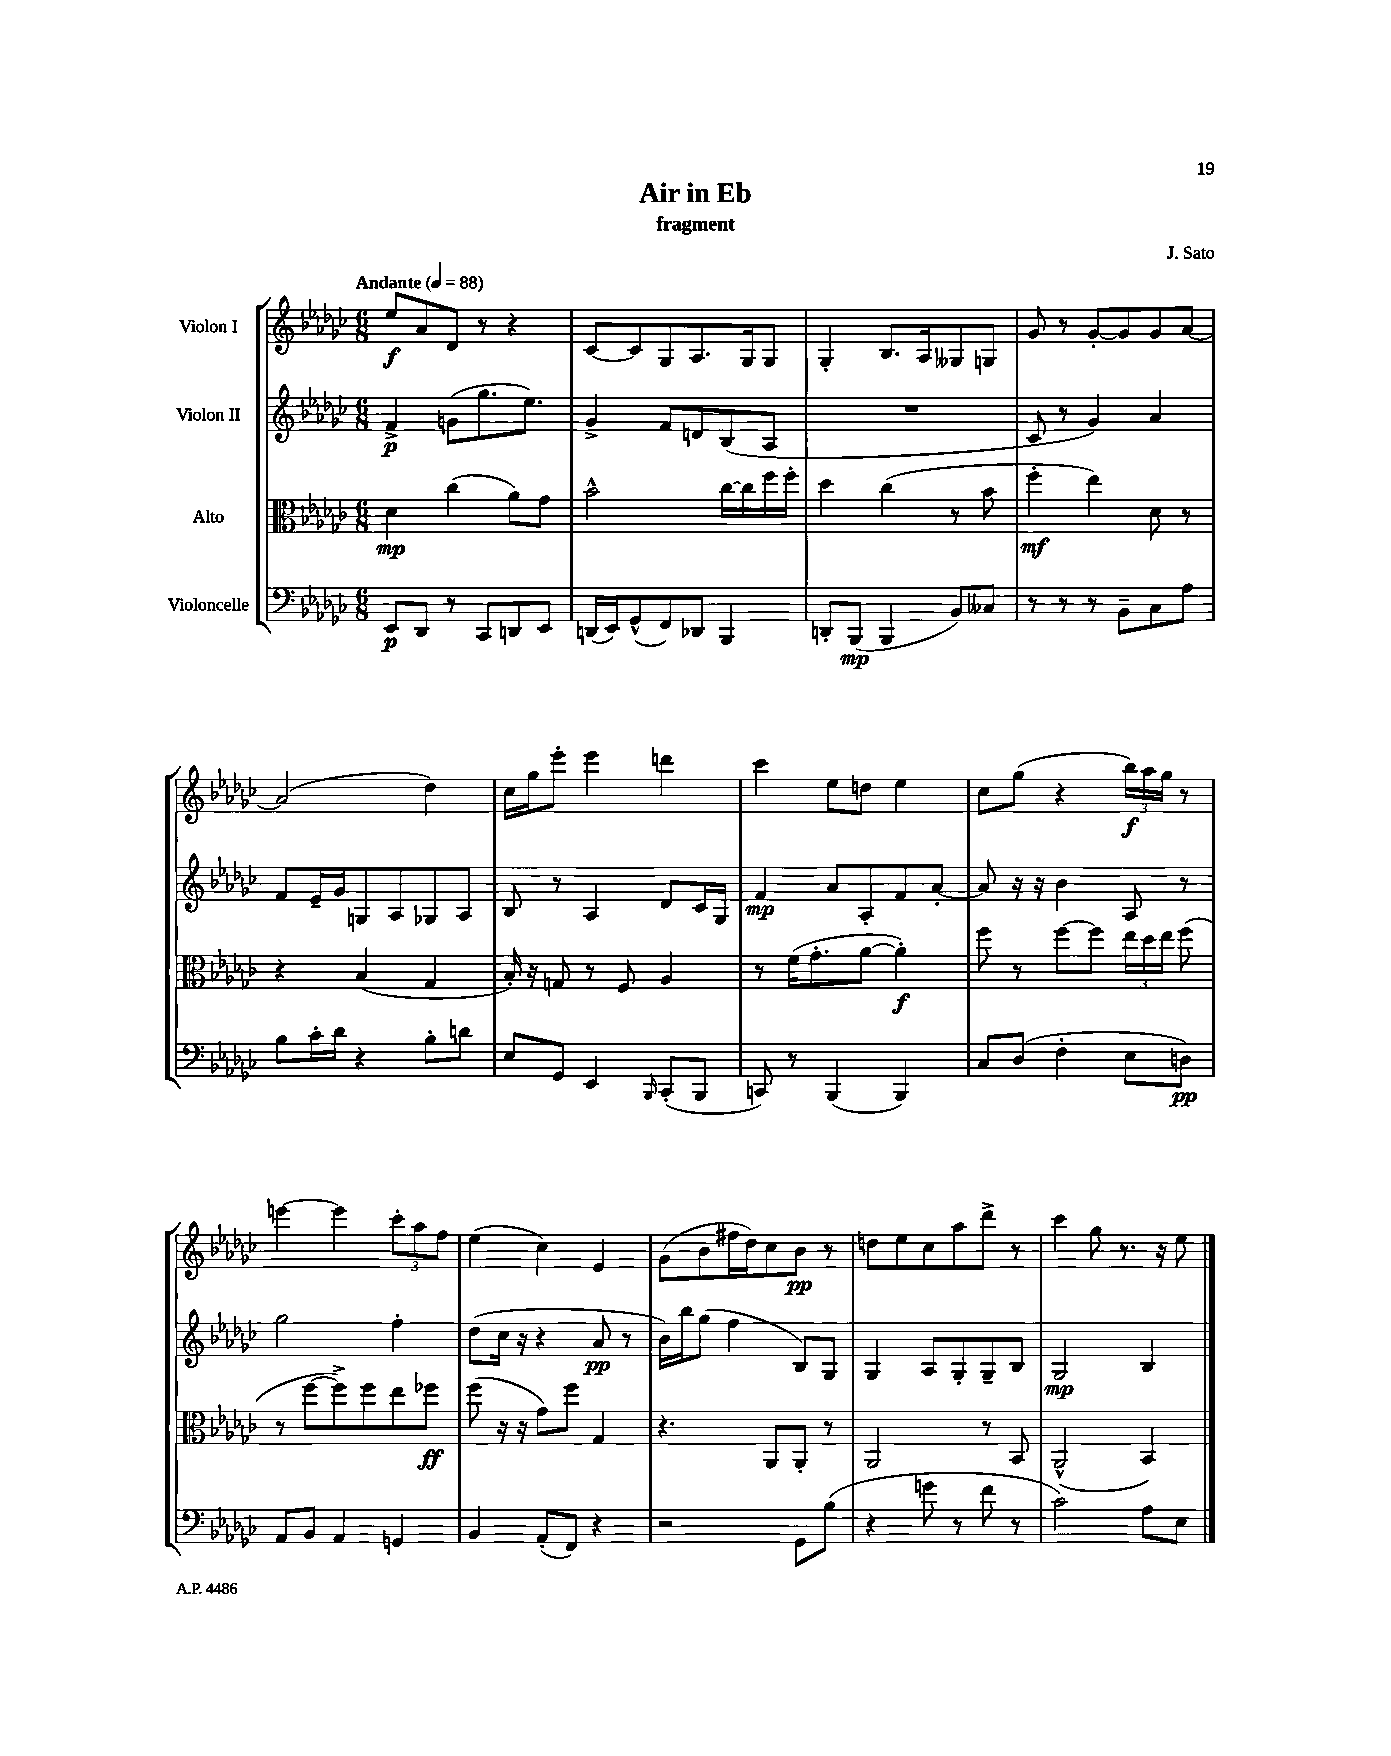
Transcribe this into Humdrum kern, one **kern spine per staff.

**kern	**kern	**kern	**kern
*staff4	*staff3	*staff2	*staff1
*clefF4	*clefC3	*clefG2	*clefG2
*k[b-e-a-d-g-c-]	*k[b-e-a-d-g-c-]	*k[b-e-a-d-g-c-]	*k[b-e-a-d-g-c-]
*M6/8	*M6/8	*M6/8	*M6/8
*MM88	*MM88	*MM88	*MM88
8EE-/L	4d-\	4f^/	8ee-/L
8DD-/J	.	.	8a-/
8r	(4cc-\	(8g\L	8d-/J
8CC-/L	.	8.gg-\	8r
8DD/	8a-\L)	.	4r
.	.	8.ee-\J)	.
8EE-/J	8g-\J	.	.
=	=	=	=
(16DD/LL	2b-^^\	4g-^/	[8c-/L
16EE-/J)	.	.	.
(8GG-^^/	.	.	8c-/]
8FF/)	.	8f/L	8G-/
8DD-/J	.	8d/	8.A-/
4BBB-/	[16cc-\LL	(8B-/	.
.	16cc-\]	.	16G-/k
.	16ff\	8A-/J	8G-/J
.	16ff'\JJ	.	.
=	=	=	=
8DD'/L	4dd-\	2.r	4G-'/
(8BBB-/J	.	.	.
4BBB-/	(4cc-\	.	8.B-/L
.	.	.	16A-/k
8BB-/L)	8r	.	8G--/
8C--/J	8b-\	.	8G/J
=	=	=	=
8r	4ff'\	8c-/	8g-/
8r	.	8r	8r
8r	4ee-\)	4g-/)	[8g-'/L
8BB-~\L	.	.	8g-/]
8C-\	8d-\	4a-/	8g-/
8A-\J	8r	.	[8a-/J
=	=	=	=
8B-\L	4r	8f/L	(2a-/]
16c-'\L	.	16e-~/L	.
16d-\JJ	.	16g-/J	.
4r	(4B-/	8G/	.
.	.	8A-/	.
8B-'\L	4G-/	8G-/	4dd-\)
8d\J	.	8A-/J	.
=	=	=	=
8E-/L	16B-'/)	8B-/	16cc-\LL
.	16r	.	16gg-\J
8GG-/J	8G/	8r	8eee-'\J
4EE-/	8r	4A-/	4eee-\
.	8F/	.	.
16qqBBB-/	.	.	.
(8CC-'/L	4A-/	8d-/L	4ddd\
8BBB-/J	.	16c-/L	.
.	.	16G-/JJ	.
=	=	=	=
8CC/)	8r	4f/	4ccc-\
8r	(16f\LK	.	.
.	8.g-'\	.	.
(4BBB-/	.	8a-/L	8ee-\L
.	[8a-\J	8A-'/	8dd\J
4BBB-/)	4a-'\])	8f/	4ee-\
.	.	[8a-'/J	.
=	=	=	=
8C-/L	8ff\	8a-/]	8cc-\L
(8D-/J	8r	16r	(8gg-\J
.	.	16r	.
4F'\	[8ff\L	4b-\	4r
.	8ff\]J	.	.
8E-\L	24ee-\LL	8A-/	24bb-\LL)
.	24dd-\	.	24aa-\
.	24ee-\JJ	.	24gg-\JJ
8D\J)	(8ff\	8r	8r
=	=	=	=
8AA-/L	8r	2gg-\	[4eee\
8BB-/J	[8ff\L	.	.
4AA-/	8ff^\])	.	4eee\]
.	8ff\	.	.
4GG/	8ee-\	4ff'\	12ccc-'\L
.	.	.	12aa-\
.	8ff-\J	.	.
.	.	.	12ff\J
=	=	=	=
4BB-/	(8ff\	(8dd-\L	(4ee-\
.	16r	16cc-\Jk	.
.	16r	16r	.
(8AA-'/L	8g-\L)	4r	4cc-\)
8FF/J)	8ff\J	.	.
4r	4G-/	8a-/	4e-/
.	.	8r	.
=	=	=	=
2r	4.r	16b-\LL)	(8g-\L
.	.	16bb-\J	.
.	.	(8gg-\J	8b-\
.	.	4ff\	16ff#\L
.	.	.	16dd-\J)
.	8AA-/L	.	8cc-\
8GG-\L	8AA-'/J	8B-/L)	8b-\J
(8B-\J	8r	8G-/J	8r
=	=	=	=
4r	2AA-/	4G-/	8dd\L
.	.	.	8ee-\
8g\	.	8A-/L	8cc-\
8r	.	8G-'/	8aa-\
8f\	8r	8G-~/	8ddd-^\J
8r	8BB-/	8B-/J	8r
=	=	=	=
2c-\)	(2AA-^^/	2G-/	4ccc-\
.	.	.	8gg-\
.	.	.	8.r
8A-\L	4BB-/)	4B-/	.
.	.	.	16r
8E-\J	.	.	8ee-\
==	==	==	==
*-	*-	*-	*-
